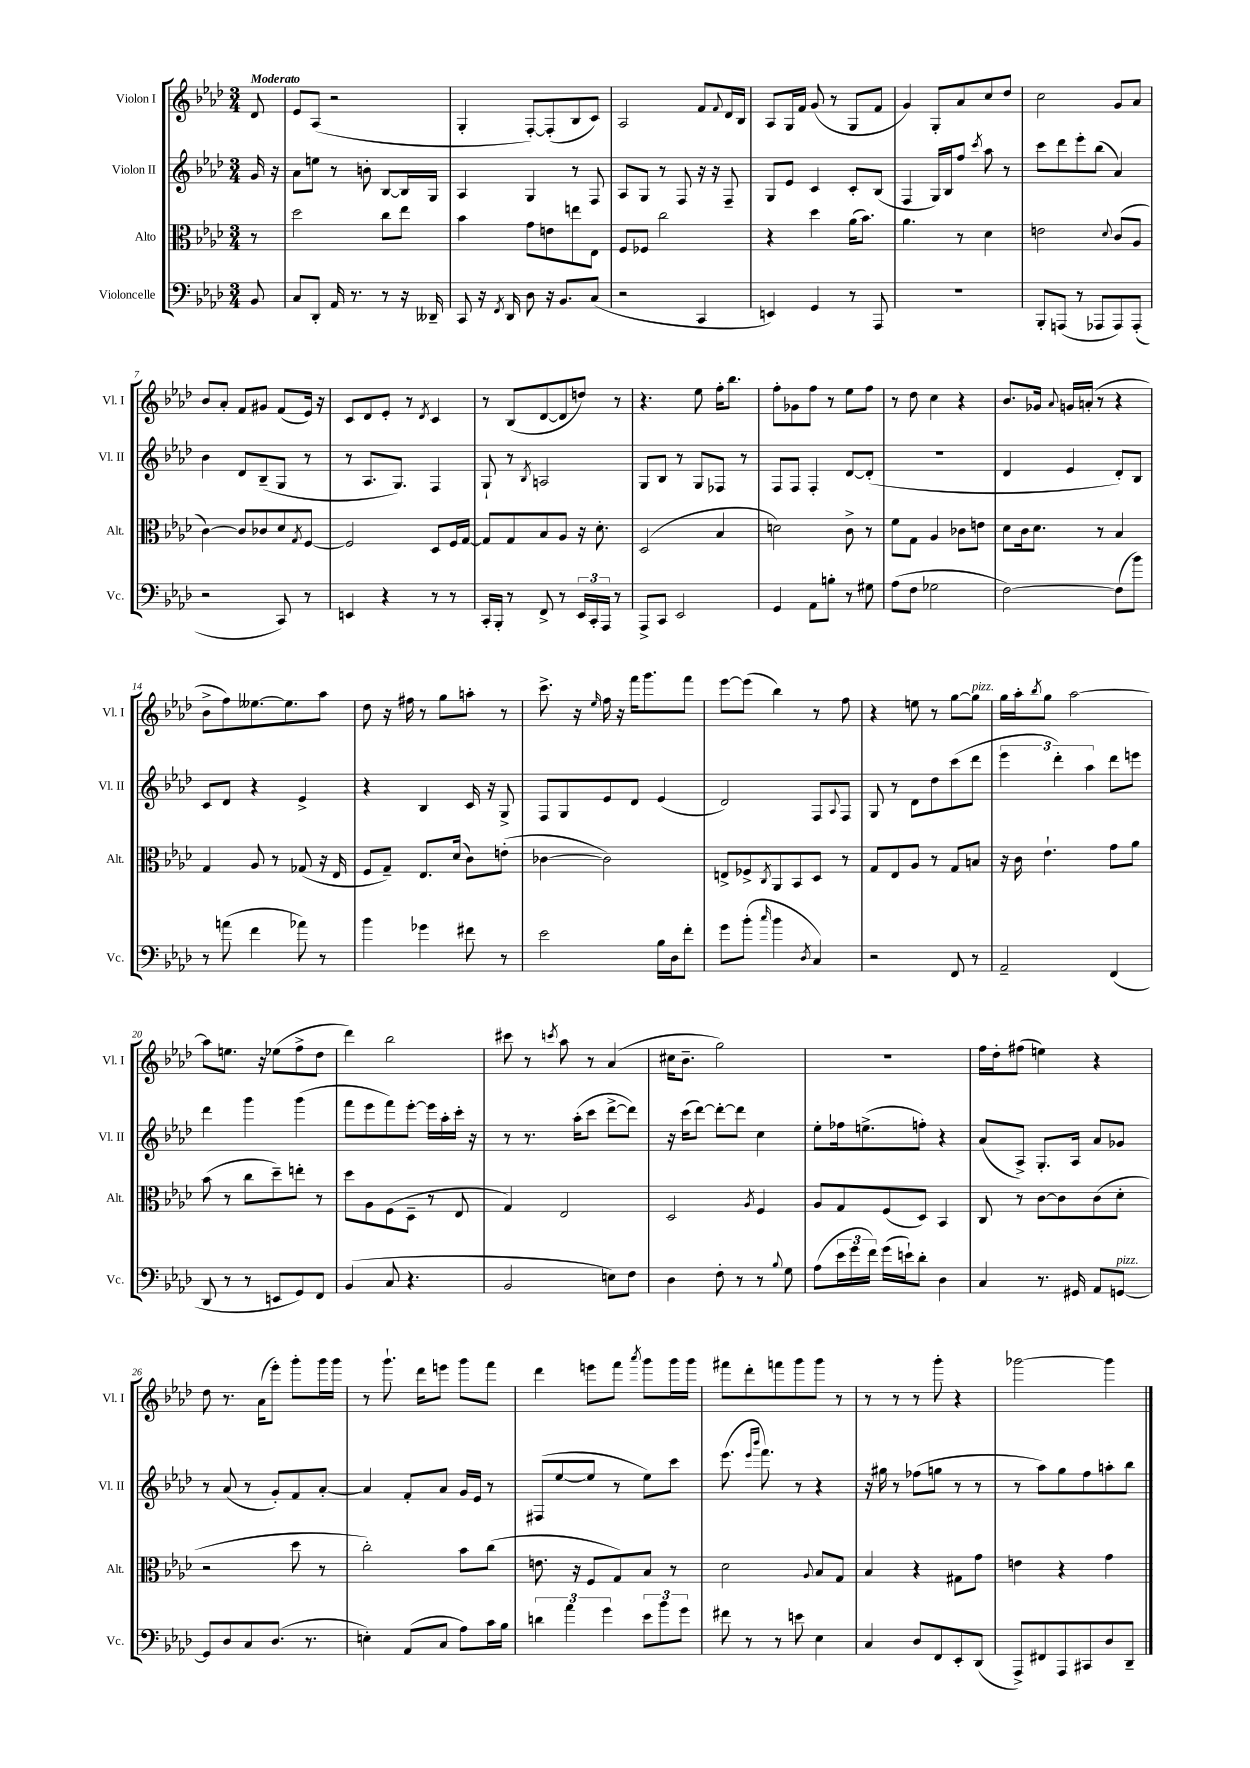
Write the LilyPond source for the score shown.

<<
\new StaffGroup <<
\new Staff = "s0" \with { instrumentName = "Violon I" shortInstrumentName = "Vl. I" } {
    \clef treble \key aes \major \numericTimeSignature \time 3/4 \partial 8 \tempo "Moderato"
    des'8 |
    ees'8 aes8( r2 |
    g4-. f8~-.) f8-.( bes8 c'8) |
    aes2 f'8 \appoggiatura { f'8 } des'16 bes16 |
    aes8 g16 f'16 g'8( r8 g8 f'8 |
    g'4) g8-. aes'8 c''8 des''8 |
    c''2 g'8 aes'8 |
    bes'8 aes'8-. f'8 gis'8 f'8( ees'16) r16 |
    c'8 des'8 ees'8-. r8 \acciaccatura { des'8 } c'4 |
    r8 bes8( des'8~ des'8 d''8) r8 |
    r4. ees''8 f''16-. bes''8. |
    f''8-. ges'8 f''8 r8 ees''8 f''8 |
    r8 des''8 c''4 r4 |
    bes'8. ges'16 \appoggiatura { aes'8 } g'16 a'16-.( r8 r4 |
    bes'8-> f''8) eeses''8.~ eeses''8. aes''8 |
    des''8 r16 fis''16 r8 g''8 a''8-. r8 |
    c'''8.-> r16 \grace { ees''16 } f''16 r16 f'''16 g'''8. f'''8 |
    ees'''8~ ees'''8( bes''4) r8 f''8 |
    r4 e''8 r8 g''8~ g''8^\markup { \italic "pizz." } |
    g''16 aes''16-. \acciaccatura { bes''8 } g''8 aes''2~ |
    aes''8 e''8. r16 ees''8( f''8-> des''8 |
    des'''4) bes''2 |
    cis'''8 r8 \acciaccatura { c'''8 } aes''8 r8 aes'4( |
    cis''16 bes'8.-- g''2) |
    R2. |
    f''16 des''16-. fis''8( e''4) r4 |
    des''8 r8. aes'16( ees'''8-.) g'''8-. g'''16 g'''16 |
    r8 g'''8.-! des'''16 e'''8 g'''8 f'''8 |
    des'''4 e'''8 f'''8 \acciaccatura { aes'''8 } g'''8 g'''16 g'''16 |
    fis'''8 des'''8-. f'''8 g'''8 g'''8 r8 |
    r8 r8 r8 g'''8-. r4 |
    ges'''2~ ges'''4 \bar "|." |
}
\new Staff = "s1" \with { instrumentName = "Violon II" shortInstrumentName = "Vl. II" } {
    \clef treble \key aes \major \numericTimeSignature \time 3/4 \partial 8
    g'16 r16 |
    aes'8 e''8 r8 b'8-. bes8~ bes16 g16 |
    aes4 g4 r8 f8 |
    aes8 g8 r8 f8 r16 r16 f8-- |
    g8 ees'8 c'4 c'8-. bes8( |
    f4 g16) bes16 f''8 \acciaccatura { c'''8 } aes''8 r8 |
    c'''8 des'''8 ees'''8-. bes''8( aes'4) |
    bes'4 des'8 bes8--( g8 r8 |
    r8 aes8. g8.) f4 |
    g8-! r8 \acciaccatura { bes8 } a2 |
    g8 bes8 r8 g8 fes8 r8 |
    f8 f8 f4-. des'8~ des'8-.( |
    R2. |
    des'4 ees'4 des'8-.) bes8 |
    c'8 des'8 r4 ees'4-> |
    r4 bes4 c'16 r16 g8-> |
    f8 g8 ees'8 des'8 ees'4( |
    des'2) f8 \appoggiatura { aes8 } f8 |
    g8 r8 des'8 des''8 c'''8( des'''8 |
    \tuplet 3/2 { ees'''4 des'''4-.) aes''4 } des'''8 e'''8 |
    des'''4 g'''4 g'''4( |
    f'''8 ees'''8 f'''8) ees'''8~-. ees'''16 aes''16-. c'''16-. r16 |
    r8 r8. aes''16-.( c'''8 des'''8~-> des'''8) |
    r16 c'''16( des'''8~) des'''8~-. des'''8 c''4 |
    ees''8-. fes''16 e''8.->( f''8-.) r4 |
    aes'8( aes8->) g8.-. aes16 aes'8 ges'8 |
    r8 aes'8( r8 g'8-.) f'8 aes'8~-. |
    aes'4 f'8-. aes'8 g'16 ees'16 r8 |
    fis8( ees''8~ ees''8 r8 ees''8) c'''8 |
    ees'''8.( \grace { ees'''16 bes'''16 } f'''8.) r8 r4 |
    r16 gis''16 r8 fes''8( g''8 r8 r8 |
    r8 aes''8) g''8 f''8 a''8-. bes''8 \bar "|." |
}
\new Staff = "s2" \with { instrumentName = "Alto" shortInstrumentName = "Alt." } {
    \clef alto \key aes \major \numericTimeSignature \time 3/4 \partial 8
    r8 |
    des''2 c''8 ees''8 |
    bes'4 g'8 e'8 e''8 ees8 |
    f8 fes8 c''2 |
    r4 des''4 aes'16( bes'8.) |
    aes'4. r8 des'4 |
    e'2 \appoggiatura { des'8 } c'8( aes8 |
    c'4~) c'8 ces'8 des'8 \acciaccatura { g8 } f8~ |
    f2 des8 f16 g16~ |
    g8 g8 bes8 aes8 r16 des'8.-. |
    des2( bes4 |
    d'2) c'8-> r8 |
    f'8 g8 aes4 ces'8 e'8 |
    des'8 c'16 des'8. r8 bes4 |
    g4 aes8 r8 ges8( r16 ees16 |
    f8 g8--) ees8. des'16( c'8) e'8-.( |
    ces'4~ ces'2) |
    e8-> fes8-> \acciaccatura { c8 } aes,8 bes,8 des8 r8 |
    g8 ees8 aes8 r8 g8 b8 |
    r16 c'16 ees'4.-! g'8 aes'8 |
    bes'8( r8 c''8 des''8--) e''8-. r8 |
    des''8 aes8 f8( des8-- r8 ees8 |
    g4) ees2 |
    des2 \acciaccatura { aes8 } f4 |
    aes8 g8 f8( des8) bes,4 |
    c8 r8 c'8~ c'8 c'8( des'8-. |
    r2 des''8 r8 |
    c''2-.) bes'8 c''8( |
    e'8. r16 f8 g8) bes8 r8 |
    des'2 \appoggiatura { aes8 } bes8 g8 |
    bes4 r4 gis8 g'8 |
    e'4 r4 g'4 \bar "|." |
}
\new Staff = "s3" \with { instrumentName = "Violoncelle" shortInstrumentName = "Vc." } {
    \clef bass \key aes \major \numericTimeSignature \time 3/4 \partial 8
    bes,8 |
    c8 des,8-. aes,16 r8. r8 r16 deses,16-- |
    c,8 r16 \acciaccatura { f,8 } des,16 des8 r16 bes,8. c8( |
    r2 c,4 |
    e,4) g,4 r8 aes,,8 |
    R2. |
    bes,,8-. a,,8( r8 aes,,8 aes,,8) aes,,8-.( |
    r2 c,8) r8 |
    e,4 r4 r8 r8 |
    c,16-. bes,,16-. r8 f,8-> r8 \tuplet 3/2 { ees,16 c,16-. aes,,16 } r8 |
    aes,,8-> c,8 ees,2 |
    g,4 aes,8 b8-. r8 gis8 |
    aes8( f8 ges2 |
    f2~) f8( bes'8) |
    r8 a'8( f'4 aes'8) r8 |
    bes'4 ges'4 fis'8 r8 |
    ees'2 bes16 des16 f'8-. |
    g'8 bes'8-.( \grace { c''16 } bes'4 \acciaccatura { des8 } c4) |
    r2 f,8 r8 |
    aes,2-- f,4( |
    des,8 r8 r8 e,8 g,8) f,8 |
    bes,4( c8 r4. |
    bes,2 e8) f8 |
    des4 f8-. r8 r8 \appoggiatura { bes8 } g8 |
    aes8( \tuplet 3/2 { ees'16 g'16 f'16) } g'16( e'16-!) des'8-. des4 |
    c4 r8. gis,16 aes,8 g,8~^\markup { \italic "pizz." } |
    g,8 des8 c8 des8.( r8. |
    e4-.) aes,8( c8 aes8) c'16 bes16 |
    \tuplet 3/2 { d'4 aes'4 g'4 } \tuplet 3/2 { ees'8 bes'8 g'8 } |
    fis'8 r8 r8 e'8 ees4 |
    c4 des8 f,8 ees,8-. des,8( |
    aes,,8->) fis,8 aes,,8 cis,8 des8 des,8-- \bar "|." |
}
>>
>>
